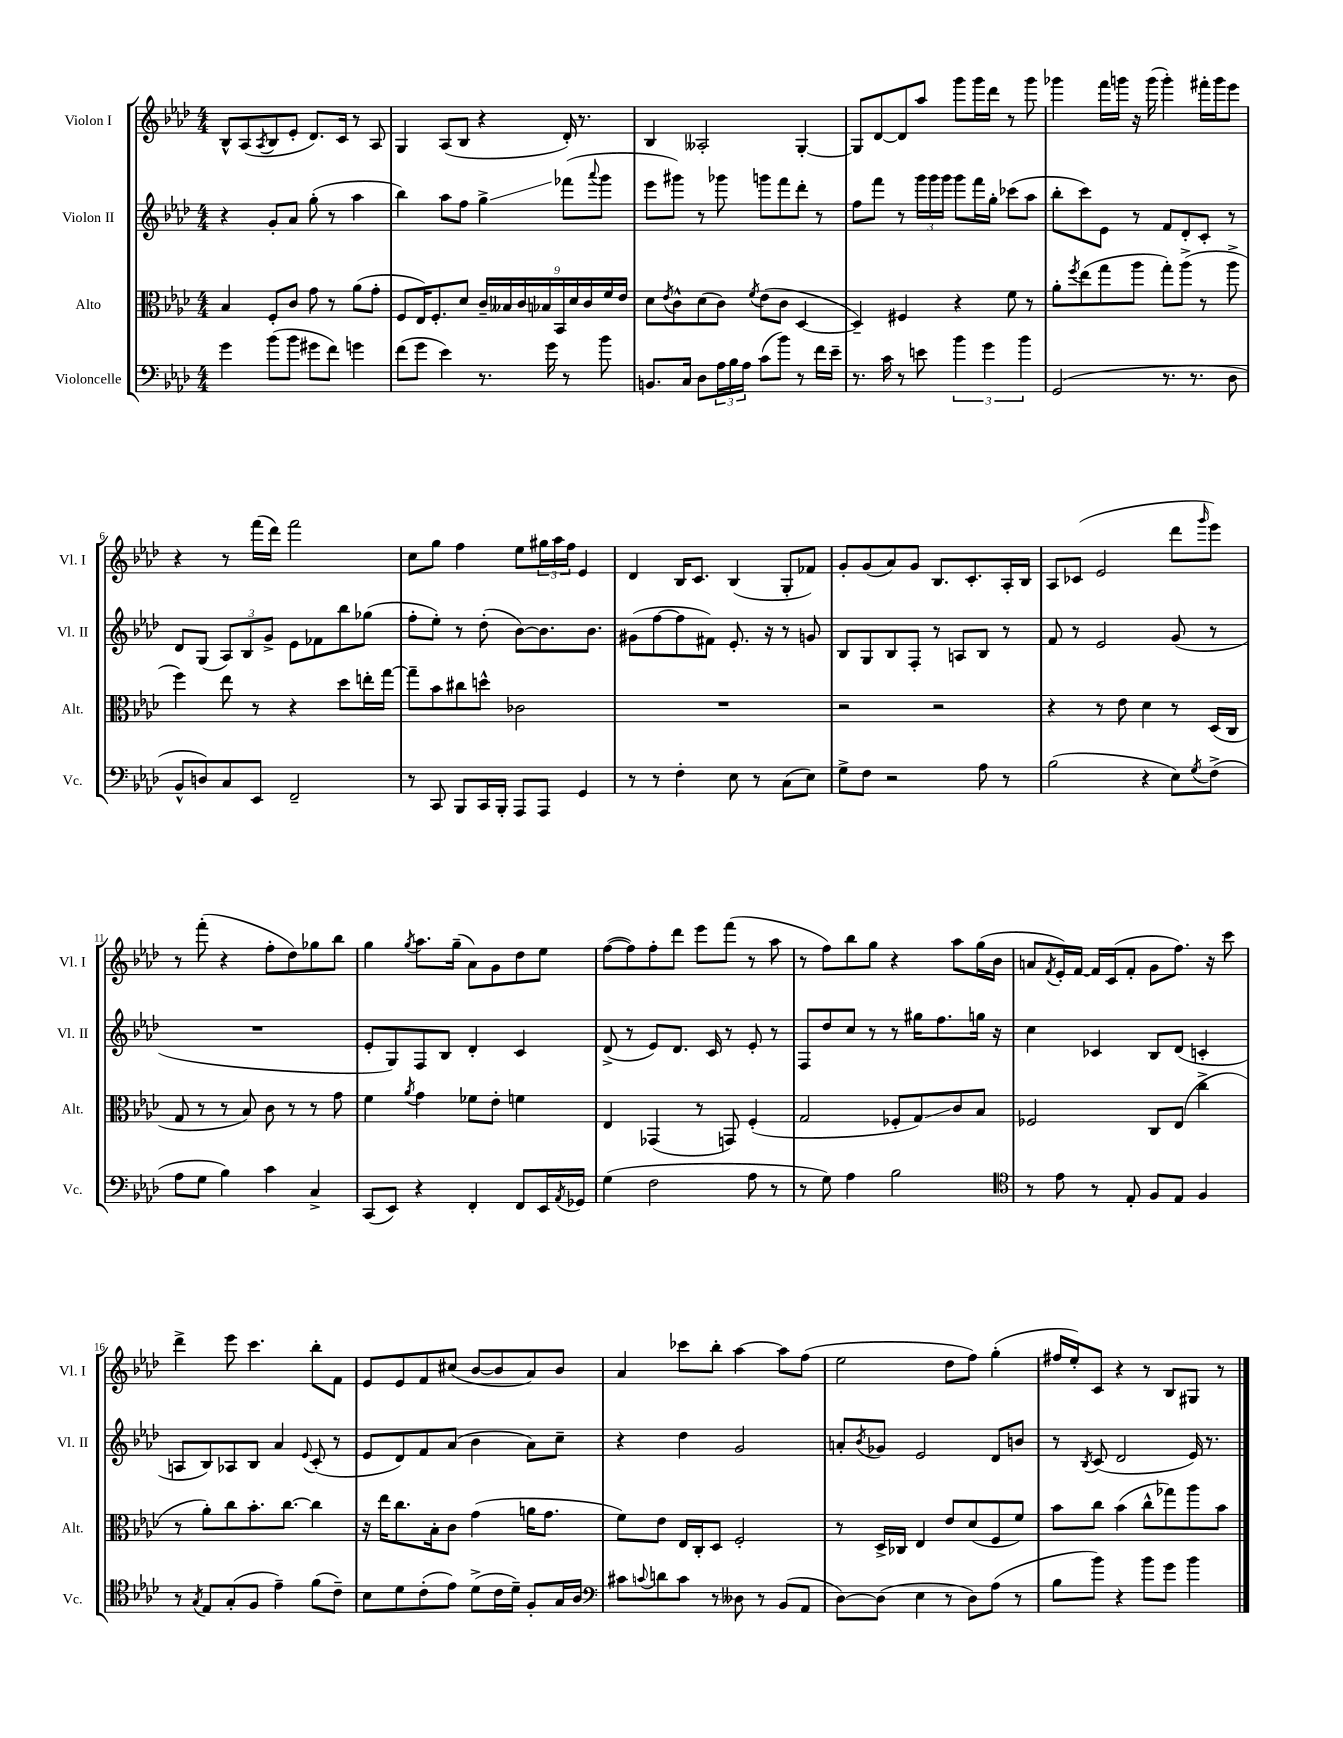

**kern	**kern	**kern	**kern
*staff4	*staff3	*staff2	*staff1
*clefF4	*clefC3	*clefG2	*clefG2
*k[b-e-a-d-]	*k[b-e-a-d-]	*k[b-e-a-d-]	*k[b-e-a-d-]
*M4/4	*M4/4	*M4/4	*M4/4
4g	4B-	4r	8B-^^
.	.	.	(8A-
.	.	.	8qA-
(8b-	8F'	8g'	8B-
8b-	8c	8a-	8e-'
8g#	8g	(8gg'	8.d-)
8f)	8r	8r	.
.	.	.	16c
4g	(8a-	4aa-	8r
.	8g'	.	8A-
=	=	=	=
(8f	8F	4bb-)	4G
8g	16E-)	.	.
.	8.F'	.	.
4e-)	.	8aa-	(8A-
.	8d-	8ff	8B-
8.r	18c~	4gg^	4r
.	18B--	.	.
.	18c	.	.
.	18B-	.	.
16g	.	.	.
.	18BB-	.	.
8r	.	(8fff-	16d-')
.	18d-	.	.
.	.	.	8.r
.	18c	.	.
.	.	8qqaaa-	.
8b-	.	8ggg	.
.	18f	.	.
.	18e-	.	.
=	=	=	=
8.BB	8d-	8eee-	4B-
.	8qe-	.	.
.	8c^^	8ggg#)	.
16C	.	.	.
8D-	(8d-	8r	2A--'
24A-	8c)	8ggg-	.
24B-	.	.	.
24A-	.	.	.
.	8qf	.	.
(8c	(8e-	8ggg	.
8b-)	8c	8fff	.
8r	[4D-	8ddd-'	[4G'
16f	.	8r	.
16e-~	.	.	.
=	=	=	=
8.r	4D-~])	8ff	8G]
.	.	8fff	[8d-
16c	.	.	.
8r	4F#	8r	8d-]
8e	.	24ggg	8aa-
.	.	24ggg	.
.	.	24ggg	.
6b-	4r	8ggg	8ggg
.	.	16fff	16ggg
6g	.	.	.
.	.	16gg'	16ddd-
.	8f	(8ccc-	8r
6b-	.	.	.
.	8r	8aa-	8ggg
=	=	=	=
(2GG	8a-'	8bb-'	4ggg-
.	8qff	.	.
.	(8ee-	8ccc)	.
.	8gg	8e-	16fff
.	.	.	16ggg
.	8aa-	8r	16r
.	.	.	(16ggg
8.r	8gg')	8f	4ggg')
.	(8aa-^	8d-'	.
8.r	.	.	.
.	8r	8c'	16fff#'
.	.	.	16ggg
8D-	8aa-^	8r	8eee-
=	=	=	=
8BB-^^	4ff)	8d-	4r
8D)	.	(8G	.
8C	8ee-	12A-)	8r
.	.	12B-	.
8EE-	8r	.	(16fff
.	.	12g^	.
.	.	.	16ddd-)
2FF~	4r	8e-	2fff
.	.	8f-	.
.	8dd-	8bb-	.
.	16ee'	(8gg-	.
.	[16gg	.	.
=	=	=	=
8r	8gg~]	8ff'	8cc
8CC	8b-	8ee-')	8gg
8BBB-	8cc#	8r	4ff
16CC	8dd^^	(8dd-'	.
16BBB-'	.	.	.
8AAA-	2c-	[8b-)	8ee-
8AAA-	.	8.b-]	24gg#
.	.	.	24aa-
.	.	.	24ff
4GG	.	.	4e-
.	.	8.b-	.
=	=	=	=
8r	1r	(8g#	4d-
8r	.	[8ff	.
4F'	.	8ff]	16B-
.	.	.	8.c
.	.	8f#)	.
8E-	.	8.e-'	(4B-
8r	.	.	.
.	.	16r	.
(8C	.	8r	8G'
8E-)	.	8g	8f-)
=	=	=	=
8G^	2r	8B-	8g'
8F	.	8G	(8g
2r	.	8B-	8a-)
.	.	8F'	8g
.	2r	8r	8.B-
.	.	8A	.
.	.	.	8.c'
8A-	.	8B-	.
8r	.	8r	16A-'
.	.	.	16B-
=	=	=	=
(2B-	4r	8f	8A-
.	.	8r	(8c-
.	8r	2e-	2e-
.	8e-	.	.
4r	4d-	.	.
8E-)	8r	(8g	8ddd-
8qG	.	.	16qqggg
(8F^	(16D-	8r	8eee-)
.	16C	.	.
=	=	=	=
8A-	8G	1r	8r
8G	8r	.	(8fff'
4B-)	8r	.	4r
.	8B-)	.	.
4c	8c	.	8ff'
.	8r	.	8dd-)
4C^	8r	.	8gg-
.	8g	.	8bb-
=	=	=	=
(8CC	4f	8e-'	4gg
8EE-)	.	8G)	.
.	8qa-	.	8qgg
4r	4g	8F	8.aa-
.	.	8B-	.
.	.	.	(16gg~
4FF'	8f-	4d-'	8a-)
.	8e-'	.	8g
8FF	4f	4c	8dd-
16EE-	.	.	8ee-
8qAA-	.	.	.
16GG-	.	.	.
=	=	=	=
(4G	4E-	(8d-^	([8ff
.	.	8r	8ff])
2F	(4GG-	8e-)	8ff'
.	.	8.d-	8ddd-
.	8r	.	8eee-
.	.	16c	.
.	8GG)	8r	(8fff
8A-	(4F'	8e-'	8r
8r	.	8r	8aa-
=	=	=	=
8r	2G	8F	8r
8G)	.	8dd-	8ff)
4A-	.	8cc	8bb-
.	.	8r	8gg
2B-	8F-'	8r	4r
.	8G)	16gg#	.
.	.	8.ff	.
.	8c	.	8aa-
.	8B-	16gg	(16gg
.	.	16r	16b-
=	=	=	=
*clefC4	*	*	*
8r	2F-	4cc	8a
.	.	.	8qf
8e-	.	.	16e-')
.	.	.	[16f
8r	.	4c-	16f]
.	.	.	(16c
8E-'	.	.	8f'
8F	8C	8B-	8g
8E-	(8E-	(8d-	8.ff)
4F	4cc^	4c'	.
.	.	.	16r
.	.	.	8ccc
=	=	=	=
8r	8r	8A	4ddd-^
8qG	.	.	.
8E-	8a-')	8B-)	.
(8G'	8cc	8A-	8eee-
8F	8.b-'	8B-	4.ccc
4e-~)	.	4a-	.
.	[8.cc	.	.
.	.	8qqe-	.
(8f	4cc]	(8c'	8bb-'
8c~)	.	8r	8f
=	=	=	=
8B-	16r	8e-	8e-
.	16ee-	.	.
8d-	8.cc	8d-)	8e-
(8c'	.	8f	8f
.	16B-'	.	.
8e-)	8c	(8a-	(8cc#
(8d-^	(4g	4b-	[8b-
16c	.	.	8b-]
16d-~)	.	.	.
8F'	16a	8a-)	8a-)
.	8.g	.	.
16G	.	8cc~	8b-
16A-	.	.	.
=	=	=	=
*clefF4	*	*	*
8c#	8f)	4r	4a-
8qqc	.	.	.
8d	8e-	.	.
8c	16E-	4dd-	8ccc-
.	16C'	.	.
8r	8D-	.	8bb-'
8D--	2F'	2g	[4aa-
8r	.	.	.
(8BB-	.	.	8aa-]
8AA-	.	.	(8ff
=	=	=	=
[8D-)	8r	8a'	2ee-
.	.	8qb-	.
(8D-]	16D-^	8g-	.
.	16C-	.	.
4E-	4E-	2e-	.
8r	8e-	.	8dd-
8D-)	(8d-	.	8ff)
(8A-	8F	8d-	(4gg'
8r	8f)	8b	.
=	=	=	=
8B-	8b-	8r	16ff#
.	.	.	16ee-')
.	.	8qB-	.
8b-)	8cc	(8c	8c
4r	(4b-	2d-	4r
8b-	8cc^^	.	8r
8g	8gg-)	.	8B-
4b-	8aa-	16e-)	8G#
.	.	8.r	.
.	8b-	.	8r
==	==	==	==
*-	*-	*-	*-
